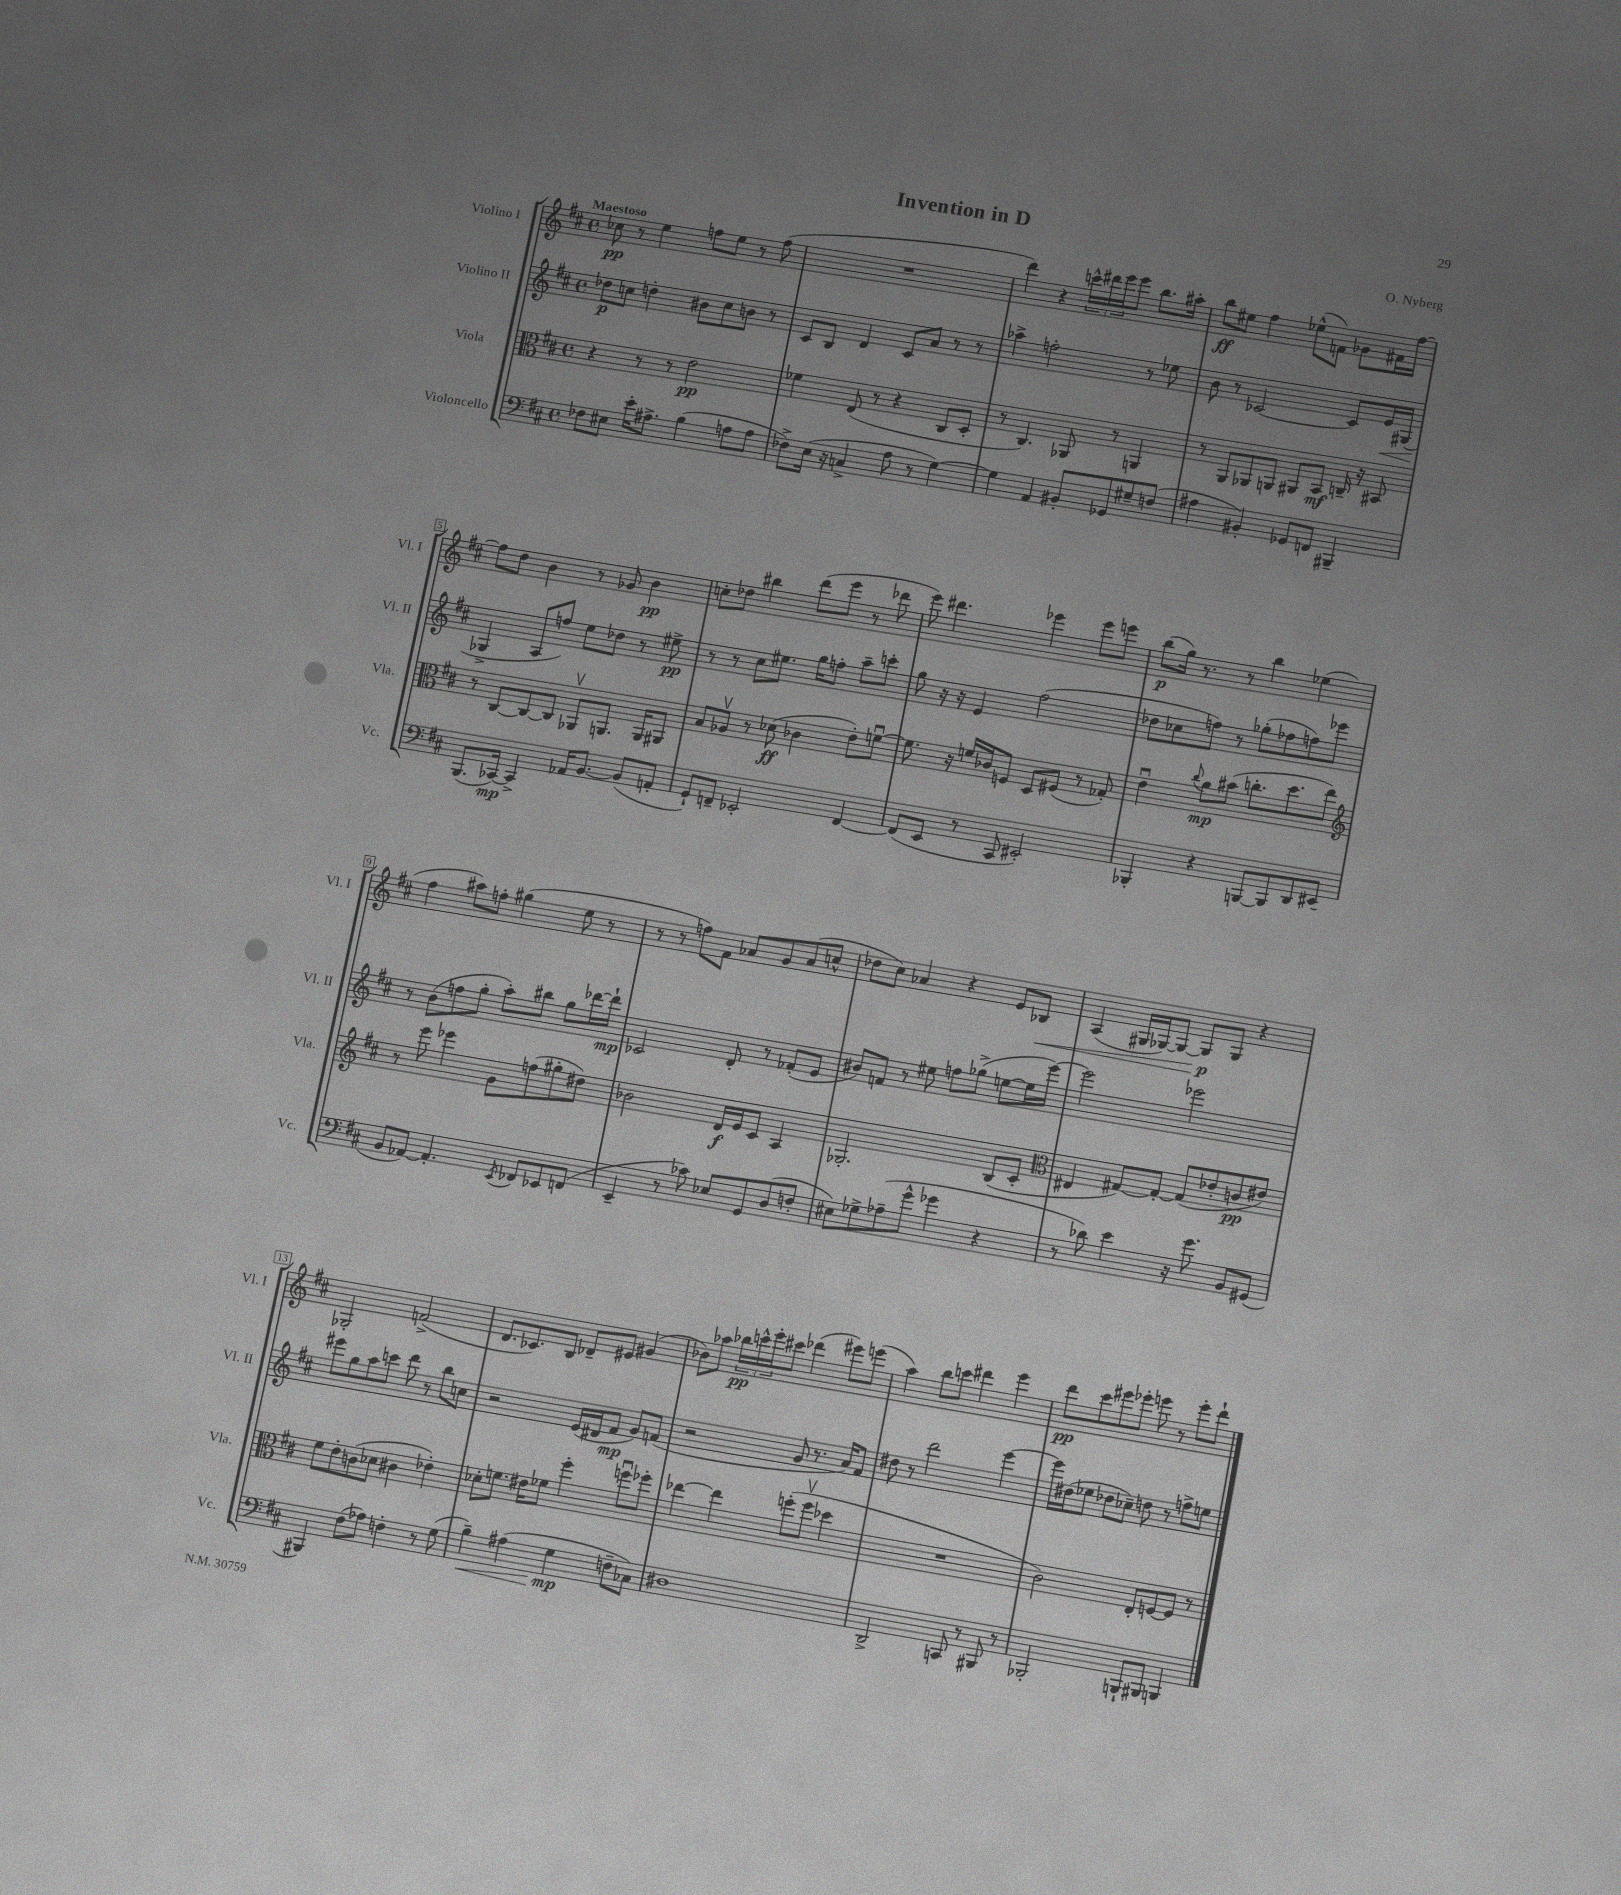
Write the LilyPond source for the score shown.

\header { title = "Invention in D" composer = "O. Nyberg" }
<<
\new StaffGroup <<
\new Staff = "s0" \with { instrumentName = "Violino I" shortInstrumentName = "Vl. I" } {
    \clef treble \key d \major \defaultTimeSignature \time 4/4 \tempo "Maestoso"
    ces''8\pp r8 e''4 f''8 e''8 r8 f''8( |
    R1 |
    d'''4) r4 \tuplet 3/2 { c'''16-^ dis'''16 e'''16 } e'''8 b''8. ais''16-. |
    b''8\ff eis''8 fis''4 ees''8-^( f'8) ges'8 fis'16 fis''16~ |
    fis''8 d''8 b'4 r8 ges'8 b'4\pp |
    c''8-. des''8 bis''4 d'''8( e'''8 r8 des'''8 |
    e'''8) dis'''4. ees'''4 ees'''8 e'''8 |
    b''8\p( g''16) r8. r8 b''4 ees''4( |
    fis''4 ais''8) f''8-. gis''4( e''8 r8 |
    r8 r8 f''8) fis'8 aes'8 g'8 aes'8( c''8-^ |
    des''8 cis''8) aes'4 r4 e'8 bes8\< |
    a4( gis16 ges16~) ges8~ ges8\p\! ges8 r4 |
    ges2-. f'2->( |
    d'8. ces'8.) b8 des'8-- eis'8 gis'4( |
    bes'8) aes''8 \tuplet 3/2 { bes''16\pp c'''16-^ e'''16-. } cis'''8 des'''4( eis'''8) e'''8( |
    a''4) b''8 c'''8 dis'''4 e'''4 |
    d'''8\pp cis'''8 eis'''8 ees'''8-. e'''8 r8 e'''8-. d'''8-! \bar "|." |
}
\new Staff = "s1" \with { instrumentName = "Violino II" shortInstrumentName = "Vl. II" } {
    \clef treble \key d \major \defaultTimeSignature \time 4/4
    des''8\p c''8 d''4-. bis'8 c''8 b'8 r8 |
    cis'8 b8 d'4 cis'8 a'8 r8 r8 |
    aes''4-> f''2-. r8 ees''8 |
    b'8 r8 ces'2~ ces'8 e'16\< gis16( |
    ges4->\! a8 f''8) e''8 des''8 r8 eis''8->\pp |
    r8 r8 cis''8 eis''8. g''16 f''8-. a''8-- c'''8-. |
    g''8 r16 r16 e'4 fis''2( |
    des''8 ces''8 f''8) r8 ges''8-.( fes''8 f''8) ees'''8 |
    r8 b'8( f''8 g''8-. a''8-.) bis''8 g''8 des'''16~ des'''16-!\mp |
    ces'2 d'8-. r8 fes'8-.( e'8 |
    bis'8) f'8 r8 eis''8 f''8 ges''8->( e''8~ e''16 e'''16~) |
    e'''2 ees'''2 |
    eis'''8 g''8 a''8 c'''8 d'''8 r8 b''8 c''8 |
    r2 e'16( dis'16 fis'8\mp g'8) f'8( |
    r2 g'8 r8. a'16) fis'8 |
    dis''8 r8 d'''2 e'''4~ |
    e'''16 dis''16( ees''8 des''8 ces''8--) d''8 r8 f''8-> e''8 \bar "|." |
}
\new Staff = "s2" \with { instrumentName = "Viola" shortInstrumentName = "Vla." } {
    \clef alto \key d \major \defaultTimeSignature \time 4/4
    r4 r8 r8 e'2\pp |
    fes'4 e8( r8 r4 cis8 d8-. |
    r8 cis4.) aes,8 r8 a,4 |
    r8 a,8 aes,8 a,8 ais,8 b,8\mf c16-- r16 bis,8 |
    r8 cis8~ cis8~ cis8 aes,8\upbow a,8. a,16 ais,8 |
    b8 aes8\upbow r8 des'8\ff( ces'4 e'8-.) f'8~\downbow |
    f'8. r16 f'16 ces'16 f8 d8 fis8( r8 ges8-.) |
    e'4\downbow \appoggiatura { cis''8 } a'8\mp bis'8( c''8.-. d''8. e''8) |
    \clef treble r8 e'''8 ees'''4 g'8 f''8( gis''8-. dis''8) |
    bes'2 d'16\f e'16 cis'8 a4 |
    ges2.-. b8( cis'8-. |
    \clef alto eis4 gis8~) gis8~-. gis8( ees'8-. c'8\pp eis'8) |
    fis'8 e'8-. c'8( des'8 cis'4 ees'4-.) |
    des'8-. f'8. eis'16 fes'8 fis''4-. f''8\downbow fes''8-. |
    ees''4~ ees''4 f''8-.( f''8\upbow des''4 |
    R1 |
    cis'2) e8-. f8~ f8 r8 \bar "|." |
}
\new Staff = "s3" \with { instrumentName = "Violoncello" shortInstrumentName = "Vc." } {
    \clef bass \key d \major \defaultTimeSignature \time 4/4
    fes8 eis8 e'16-. ais8.-> b4( a8 a8 |
    fes8->) e16( r16 c4-> a8 r8 g4~) |
    g4 a,4 bis,8-. ges,8 gis8-- f8( |
    ais4 bis,4-.) ges,8 f,8 bis,,4-- |
    b,,8.( ces,16~\mp) ces,4-> aes,16 b,8.~ b,8( a,8-. |
    g,8-!) f,8-- ees,2-. f,4~ |
    f,8( e,8 r8 cis,8 eis,2-.) |
    bes,,4-. r4 b,,8~ b,,8 d,8 eis,8( |
    b,8 aes,8~) aes,4.-. \acciaccatura { e,8 } fes,8 ees,8 f,8( |
    e,4-- r8 ces'8) ees8 g,8 d8( f8-. |
    eis8) ges8-> aes8--( g'8-^ ges'4 r4 |
    r8 des'8) e'4 r16 g'8. b,8 gis,8( |
    bis,,4) fis8( aes8) f4-. r8 g8( |
    b4--\<) ais4( g4\mp\! f8-- ces8) |
    dis1 |
    d,2-> c,8 r8 bis,,8 r8 |
    bes,,2-. b,,8-! bis,,8 b,,4 \bar "|." |
}
>>
>>
\layout { \context { \Score \override BarNumber.stencil = #(make-stencil-boxer 0.1 0.3 ly:text-interface::print) } }
